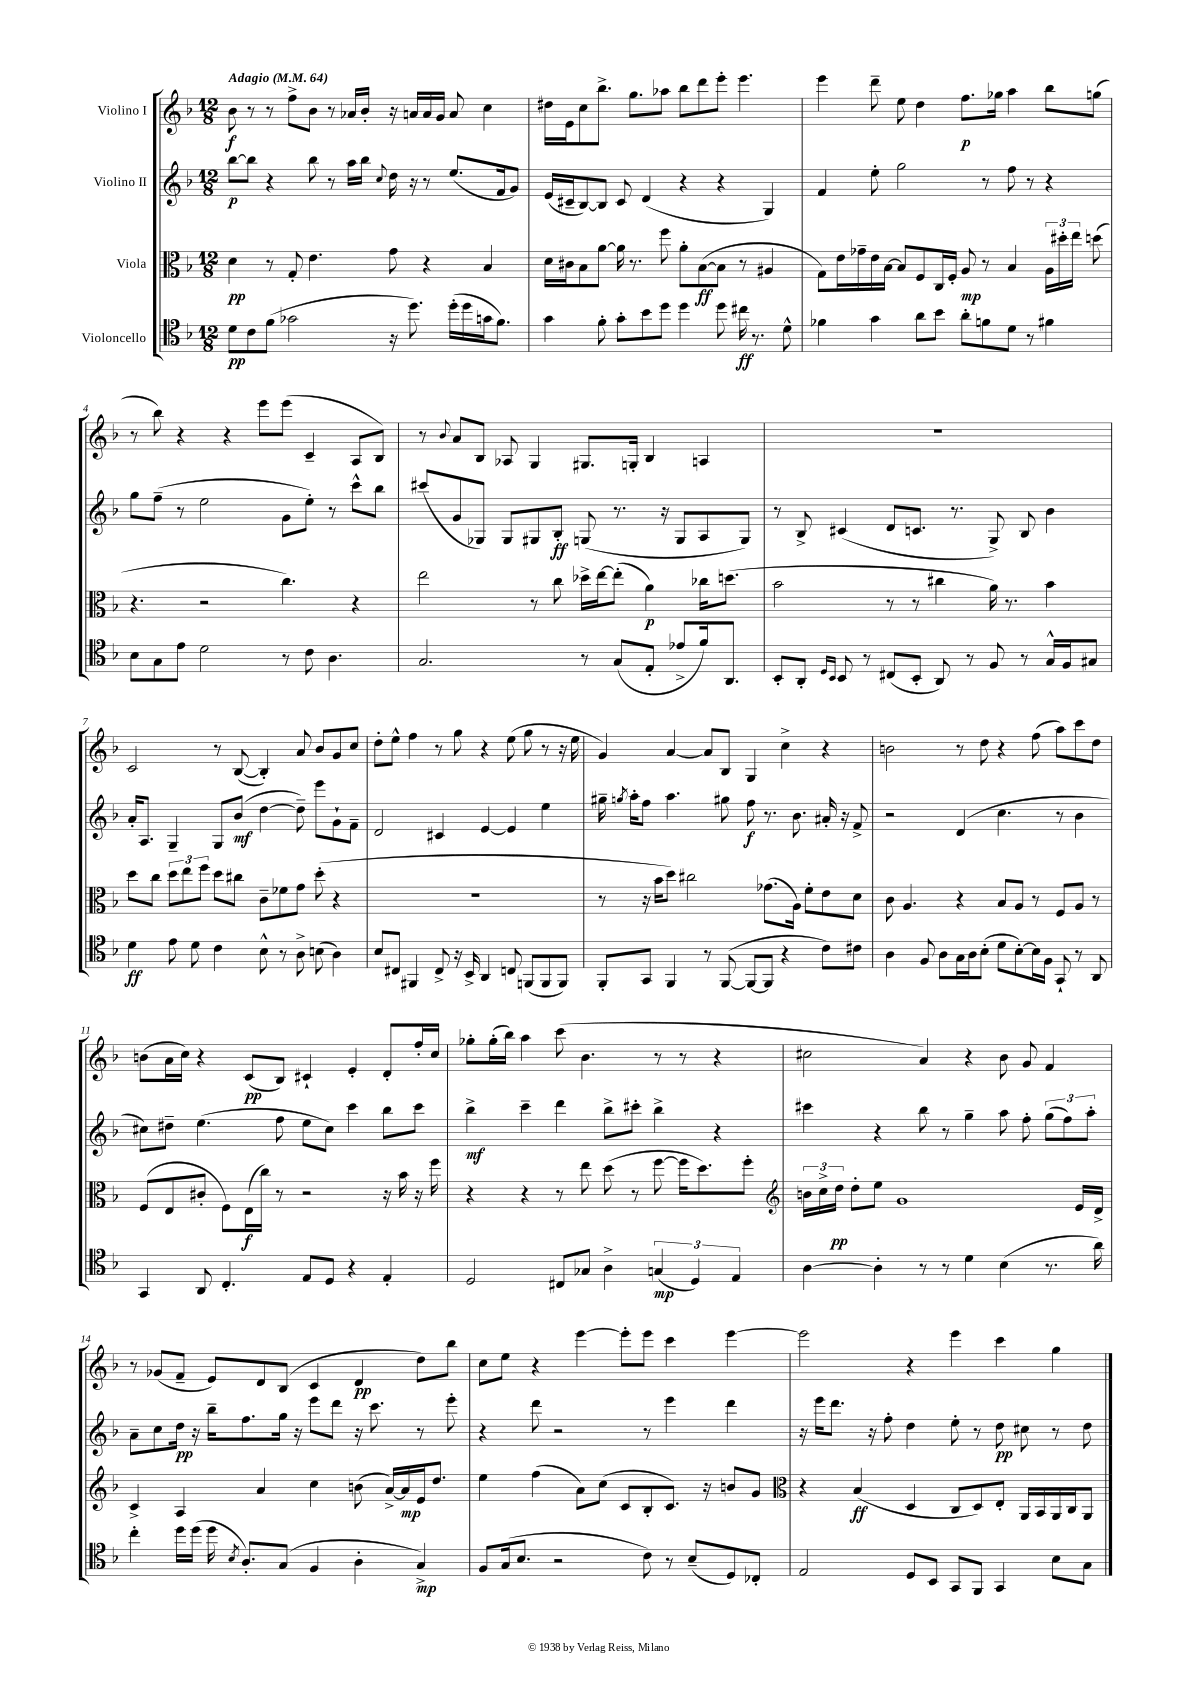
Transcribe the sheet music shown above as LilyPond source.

<<
\new StaffGroup <<
\new Staff = "s0" \with { instrumentName = "Violino I" } {
    \clef treble \key f \major \numericTimeSignature \time 12/8 \tempo "Adagio" 4 = 64
    \autoBeamOff bes'8\f r8 r8 f''8[-> bes'8] r8 aes'16[ bes'16]-. r16 a'16[ a'16 g'16] a'8 c''4 |
    dis''16[ e'16 c''8 bes''8.]-> g''8.[ aes''8] bes''8[ d'''8 e'''8]-. e'''4. |
    e'''4 d'''8-- e''8 d''4 f''8.[\p ges''16] a''4 bes''8[ g''8]( |
    r8 bes''8) r4 r4 e'''8[ e'''8]( c'4-- a8[ bes8]) |
    r8 \appoggiatura { bes'8 } a'8[ bes8] aes8 g4 gis8.[ g16]-. bes4 a4 |
    R1. |
    c'2 r8 bes8~( bes4-.) a'8 bes'8[ g'8 c''8] |
    d''8[-. e''8]-^ f''4 r8 g''8 r4 e''8( g''8 r8 r16 e''16 |
    g'4) a'4~ a'8[ bes8] g4 c''4-> r4 |
    b'2 r8 d''8 r4 f''8( a''8[) c'''8 d''8] |
    b'8[( a'16 c''16]) r4 c'8[\pp( bes8]) cis'4-! e'4-. d'8[-. f''16-. c''16] |
    ges''8[-. ges''16-.( bes''16]) a''4 c'''8( bes'4. r8 r8 r4 |
    cis''2 a'4) r4 bes'8 g'8 f'4 |
    r8 ges'8[( f'8]-- e'8[) d'8 bes8]( c'4 d'4\pp d''8[) bes''8] |
    c''8[ e''8] r4 e'''4~ e'''8[-. e'''8] c'''4 e'''4~ |
    e'''2 r4 e'''4 c'''4 g''4 \bar "|." |
}
\new Staff = "s1" \with { instrumentName = "Violino II" } {
    \clef treble \key f \major \numericTimeSignature \time 12/8
    \autoBeamOff bes''8[~\p bes''8] r4 bes''8 r8 a''16[ bes''16] \appoggiatura { c''8 } d''16 r16 r8 e''8.[( f'16 g'8]) |
    e'16[( cis'16-- bes8~) bes8] cis'8 d'4( r4 r4 g4) |
    f'4 e''8-. g''2 r8 f''8 r8 r4 |
    g''8[ f''8]--( r8 e''2 g'8[ e''8]-.) r8 c'''8[-^ bes''8] |
    cis'''8[( g'8 ges8]) ges8[ gis8 bes8]-.\ff g8( r8. r16 g8[ a8 g8]) |
    r8 bes8-> cis'4( d'8[ c'8.] r8. g8->) bes8 bes'4 |
    a'16[-. a8.] g4-- g8[ bes'8]\mf( d''4~ d''8--) e'''8[ g'8-! f'8]-- |
    d'2 cis'4 e'4~ e'4 e''4 |
    gis''16-- \acciaccatura { g''8 } a''16[-. f''8] a''4. gis''8 f''8\f r8. bes'8. ais'16-. r16 f'8-> |
    r2 d'4( c''4. r8 bes'4 |
    cis''8[) dis''8]-- e''4.( f''8 e''8[ cis''8]) c'''4 bes''8[ c'''8] |
    bes''4->\mf c'''4-- d'''4 bes''8[-> cis'''8]-. bes''4-> r4 |
    cis'''4 r4 bes''8 r8 g''4-- a''8 f''8-. \tuplet 3/2 { g''8[( f''8) a''8]-. } |
    a'8[-- c''8 d''16]\pp r16 bes''16[-- f''8. g''16] r16 e'''8[ d'''8] r16 c'''8. r8 e'''8-. |
    r4 d'''8 r2 r8 e'''4 d'''4 |
    r16 e'''16[ d'''8.] r16 f''8-. d''4 e''8-. r8 d''8\pp cis''8 r8 d''8 \bar "|." |
}
\new Staff = "s2" \with { instrumentName = "Viola" } {
    \clef alto \key f \major \numericTimeSignature \time 12/8
    \autoBeamOff d'4\pp r8 g8-. e'4. g'8 r4 bes4 |
    d'16[ cis'16 bes8 a'8]~ a'16 r8. f''8 a'8[-. bes8~\ff( bes8] r8 ais4 |
    g8[) e'16 ges'16-- e'16 bes16]~ bes8[ f8 c16 f16]-. a8\mp r8 bes4 \tuplet 3/2 { a16[ dis''16-. e''16] } d''8( |
    r4. r2 c''4.) r4 |
    e''2 r8 c''8 des''16[-> e''16~ e''8]-.( a'4\p) ces''16[ d''8.]( |
    bes'2 r8 r8 cis''4 a'16) r8. bes'4 |
    d''8[ c''8] \tuplet 3/2 { d''8[ e''8 f''8] } d''8[ cis''8] c'8[-- fes'8 g'8] d''8-.( r4 |
    R1. |
    r8 r16 bes'16[ d''8]) cis''2 ges'8.[( a16]) f'8[-. e'8 d'8] |
    c'8 a4. r4 bes8[ a8] r8 f8[ a8] r8 |
    f8[( e8 cis'8]-. f8[) e16\f( c''16]) r8 r2 r16 bes'16 r16 f''16 |
    r4 r4 r8 e''8 d''8( r8 f''8~ f''16[ d''8.) f''8]-. |
    \clef treble \tuplet 3/2 { b'16[ c''16-> d''16]\pp } d''8[-. e''8] g'1 e'16[ d'16]-> |
    c'4-> a4 a'4 c''4 b'8( a'16[~->) a'16\mp e'16 d''8.] |
    e''4 f''4( a'8[) c''8]( c'8[ bes8-. c'8.]) r16 b'8[ g'8] |
    \clef alto r4 bes4\ff( d4 c8[ d8) e8]-. a,16[ bes,16 a,16 c16 a,8] \bar "|." |
}
\new Staff = "s3" \with { instrumentName = "Violoncello" } {
    \clef tenor \key f \major \numericTimeSignature \time 12/8
    \autoBeamOff d'8[\pp c'8 f'8]( ges'2 r16 d''8.) d''16[-.( d''16 g'16 f'8.]) |
    g'4 f'8-. g'8[-. bes'8 d''8] d''4 d''8 cis''16\ff r8. d'8-^ |
    fes'4 g'4 a'8[ bes'8] a'8[-. f'8 d'8] r8 fis'4 |
    bes8[ g8 e'8] d'2 r8 c'8 a4. |
    g2. r8 g8[( e8]-. ees'8[-> f'16) a,8.] |
    bes,8[-. a,8]-. \grace { d16[ bes,16] } bes,8 r8 cis8[( bes,8]-. a,8) r8 f8 r8 g16[-^ f16 gis8] |
    d'4\ff e'8 d'8 c'4 bes8-^ r8 a8-> b8( a4) |
    bes8[ cis8] fis,4 cis8-> r16 bes,16-> a,4 c8 f,8[( f,8 f,8]) |
    f,8[-. g,8] f,4 r8 f,8~( f,8[~ f,8] r4 c'8[) cis'8] |
    a4 f8 a8[ g16 a16 bes8]-.( d'8[ bes8~-.) bes16 f16] g,8-! r8 a,8 |
    g,4 a,8 c4.-. e8[ d8] r4 e4-. |
    d2 cis8[ ges8] a4-> \tuplet 3/2 { g4\mp( d4) e4 } |
    a4~ a4-. r8 r8 d'4 bes4( r8. a'16) |
    c''4-. d''16[ d''16]( d''16 \acciaccatura { bes8 } a8.[-.) g8]( f4 a4-. g4->\mp) |
    f8[ g16( bes8.] r2 c'8) r8 bes8[--( d8) ces8]-. |
    e2 d8[ bes,8] g,8[ f,8] g,4 bes8[ g8] \bar "|." |
}
>>
>>
